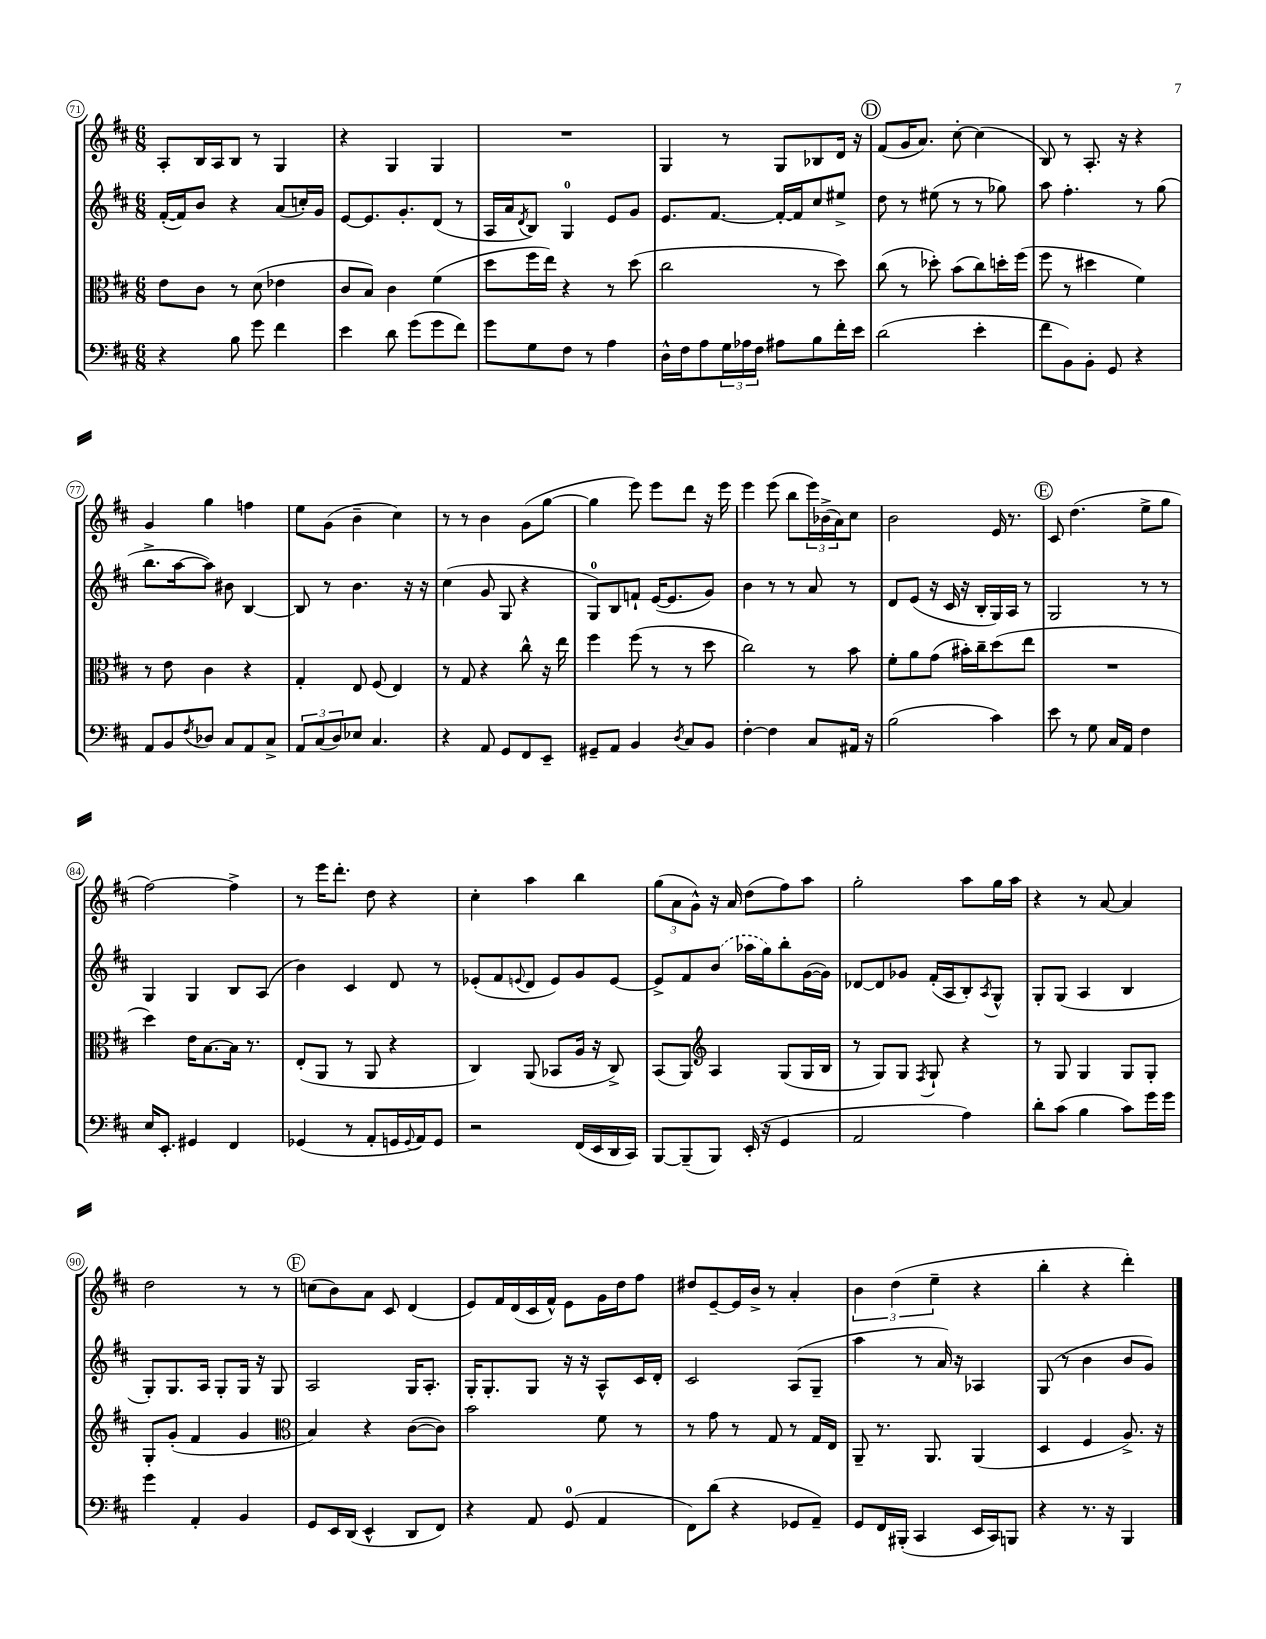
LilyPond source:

<<
\new StaffGroup <<
\new Staff = "s0" {
    \clef treble \key d \major \numericTimeSignature \time 6/8
    a8-. b16 a16 b8 r8 g4 |
    r4 g4 g4 |
    R2. |
    g4 r8 g8 bes8 d'16 r16 |
    \mark \markup { \circle "D" } fis'8( g'16 a'8.) cis''8~-. cis''4( |
    b8) r8 a8.-. r16 r4 |
    g'4 g''4 f''4 |
    e''8 g'8( b'4-- cis''4) |
    r8 r8 b'4 g'8( g''8~ |
    g''4 e'''8) e'''8 d'''8 r16 e'''16 |
    e'''4 e'''8( b''8 \tuplet 3/2 { e'''16) bes'16->( a'16) } cis''8 |
    b'2 e'16 r8. |
    \mark \markup { \circle "E" } cis'8 d''4.( e''8-> g''8 |
    fis''2~) fis''4-> |
    r8 e'''16 d'''8.-. d''8 r4 |
    cis''4-. a''4 b''4 |
    \tuplet 3/2 { g''8( a'8 g'8-^) } r16 a'16 d''8( fis''8) a''8 |
    g''2-. a''8 g''16 a''16 |
    r4 r8 a'8~ a'4 |
    d''2 r8 r8 |
    \mark \markup { \circle "F" } c''8( b'8) a'8 cis'8 d'4( |
    e'8) fis'16 d'16( cis'16 fis'16-^) e'8 g'16 d''16 fis''8 |
    dis''8 e'8~-- e'16 b'16-> r8 a'4-. |
    \tuplet 3/2 { b'4 d''4( e''4-- } r4 |
    b''4-. r4 d'''4-.) \bar "|." |
}
\new Staff = "s1" {
    \clef treble \key d \major \numericTimeSignature \time 6/8
    fis'16~-.( fis'16) b'8 r4 a'8( c''16-.) g'16 |
    e'8~ e'8. g'8.-. d'8( r8 |
    a16 a'16 \acciaccatura { d'8 } b8) g4-0 e'8 g'8 |
    e'8. fis'8.~ fis'16~-. fis'16 cis''8 eis''8-> |
    \mark \markup { \circle "D" } d''8 r8 eis''8( r8 r8 ges''8) |
    a''8 fis''4.-. r8 g''8( |
    b''8.-> a''16~ a''8) bis'8 b4~ |
    b8 r8 b'4. r16 r16 |
    cis''4( g'8 g8 r4 |
    g8-0) b8 f'8-! e'16~( e'8. g'8) |
    b'4 r8 r8 a'8 r8 |
    d'8 e'8( r16 cis'16 r16 b16-. g16) a16 r8 |
    \mark \markup { \circle "E" } g2 r8 r8 |
    g4 g4 b8 a8( |
    b'4) cis'4 d'8 r8 |
    ees'8-.( fis'8 \appoggiatura { e'8 } d'8 e'8) g'8 e'8~ |
    e'8-> fis'8 \once \slurDashed b'8( aes''16 g''16) b''8-. g'16~( g'16) |
    des'8~ des'8 ges'8 fis'16-.( a16 b8-.) \acciaccatura { a8 } g8-^ |
    g8-. g8( a4 b4 |
    g8-.) g8. a16 g8-. g16 r16 g8 |
    \mark \markup { \circle "F" } a2 g16 a8.-. |
    g16-. g8.-. g8 r16 r16 a8-^ cis'16 d'16-. |
    cis'2 a8( g8-- |
    a''4 r8 a'16) r16 aes4 |
    g8( r8 b'4 b'8 g'8) \bar "|." |
}
\new Staff = "s2" {
    \clef alto \key d \major \numericTimeSignature \time 6/8
    e'8 cis'8 r8 d'8( ees'4 |
    cis'8 b8) cis'4 fis'4( |
    d''8 fis''16 e''16) r4 r8 d''8( |
    cis''2 r8 d''8) |
    \mark \markup { \circle "D" } cis''8( r8 des''8-.) b'8( cis''8) d''16-. fis''16( |
    fis''8 r8 dis''4 fis'4) |
    r8 e'8 cis'4 r4 |
    g4-. e8 fis8( e4) |
    r8 g8 r4 cis''8-^ r16 e''16 |
    fis''4 fis''8( r8 r8 d''8 |
    cis''2) r8 b'8 |
    fis'8-. a'8 g'8( bis'16-.) cis''16-- d''8( e''8 |
    \mark \markup { \circle "E" } R2. |
    d''4) e'16 b8.~ b16 r8. |
    e8-.( a,8 r8 a,8 r4 |
    cis4) a,8( bes,8 a16 r16 cis8->) |
    b,8( a,8) \clef treble a4 g8( g16 b16 |
    r8 g8) g8 \acciaccatura { fis8 } g8-! r4 |
    r8 g8 g4 g8 g8-. |
    g8-. g'8-.( fis'4 g'4 |
    \mark \markup { \circle "F" } \clef alto b4) r4 cis'8~( cis'8) |
    b'2 fis'8 r8 |
    r8 g'8 r8 g8 r8 g16 e16 |
    a,8-- r8. a,8. a,4( |
    d4 fis4 a8.->) r16 \bar "|." |
}
\new Staff = "s3" {
    \clef bass \key d \major \numericTimeSignature \time 6/8
    r4 b8 g'8 fis'4 |
    e'4 d'8 g'8( g'8 fis'8) |
    g'8 g8 fis8 r8 a4 |
    d16-^ fis16 a8 \tuplet 3/2 { g16 aes16 fis16 } ais8 b8 fis'16-. e'16 |
    \mark \markup { \circle "D" } d'2( e'4-. |
    fis'8 b,8) b,8-. g,8 r4 |
    a,8 b,8 \acciaccatura { fis8 } des8 cis8 a,8 cis8-> |
    \tuplet 3/2 { a,8 cis8( d8) } ees8 cis4. |
    r4 a,8 g,8 fis,8 e,8-- |
    gis,8-- a,8 b,4 \acciaccatura { d8 } cis8 b,8 |
    fis4~-. fis4 cis8 ais,16 r16 |
    b2( cis'4) |
    \mark \markup { \circle "E" } e'8 r8 g8 cis16 a,16 fis4 |
    e16 e,8.-. gis,4 fis,4 |
    ges,4( r8 a,8-. g,16 \appoggiatura { g,8 } a,16) g,8 |
    r2 fis,16( e,16 d,16 cis,16) |
    b,,8~ b,,8--( b,,8) e,16-.( r16 g,4 |
    a,2 a4) |
    d'8-. cis'8( b4 cis'8) g'16 g'16 |
    g'4 a,4-. b,4 |
    \mark \markup { \circle "F" } g,8 e,16 d,16( e,4-^ d,8 fis,8) |
    r4 a,8 g,8-0( a,4 |
    fis,8) d'8( r4 ges,8 a,8--) |
    g,8 fis,16 bis,,16-.( cis,4 e,16 cis,16) b,,8 |
    r4 r8. r16 b,,4 \bar "|." |
}
>>
>>
\layout { \context { \Score currentBarNumber = #71 \override BarNumber.stencil = #(make-stencil-circler 0.1 0.3 ly:text-interface::print) } }
